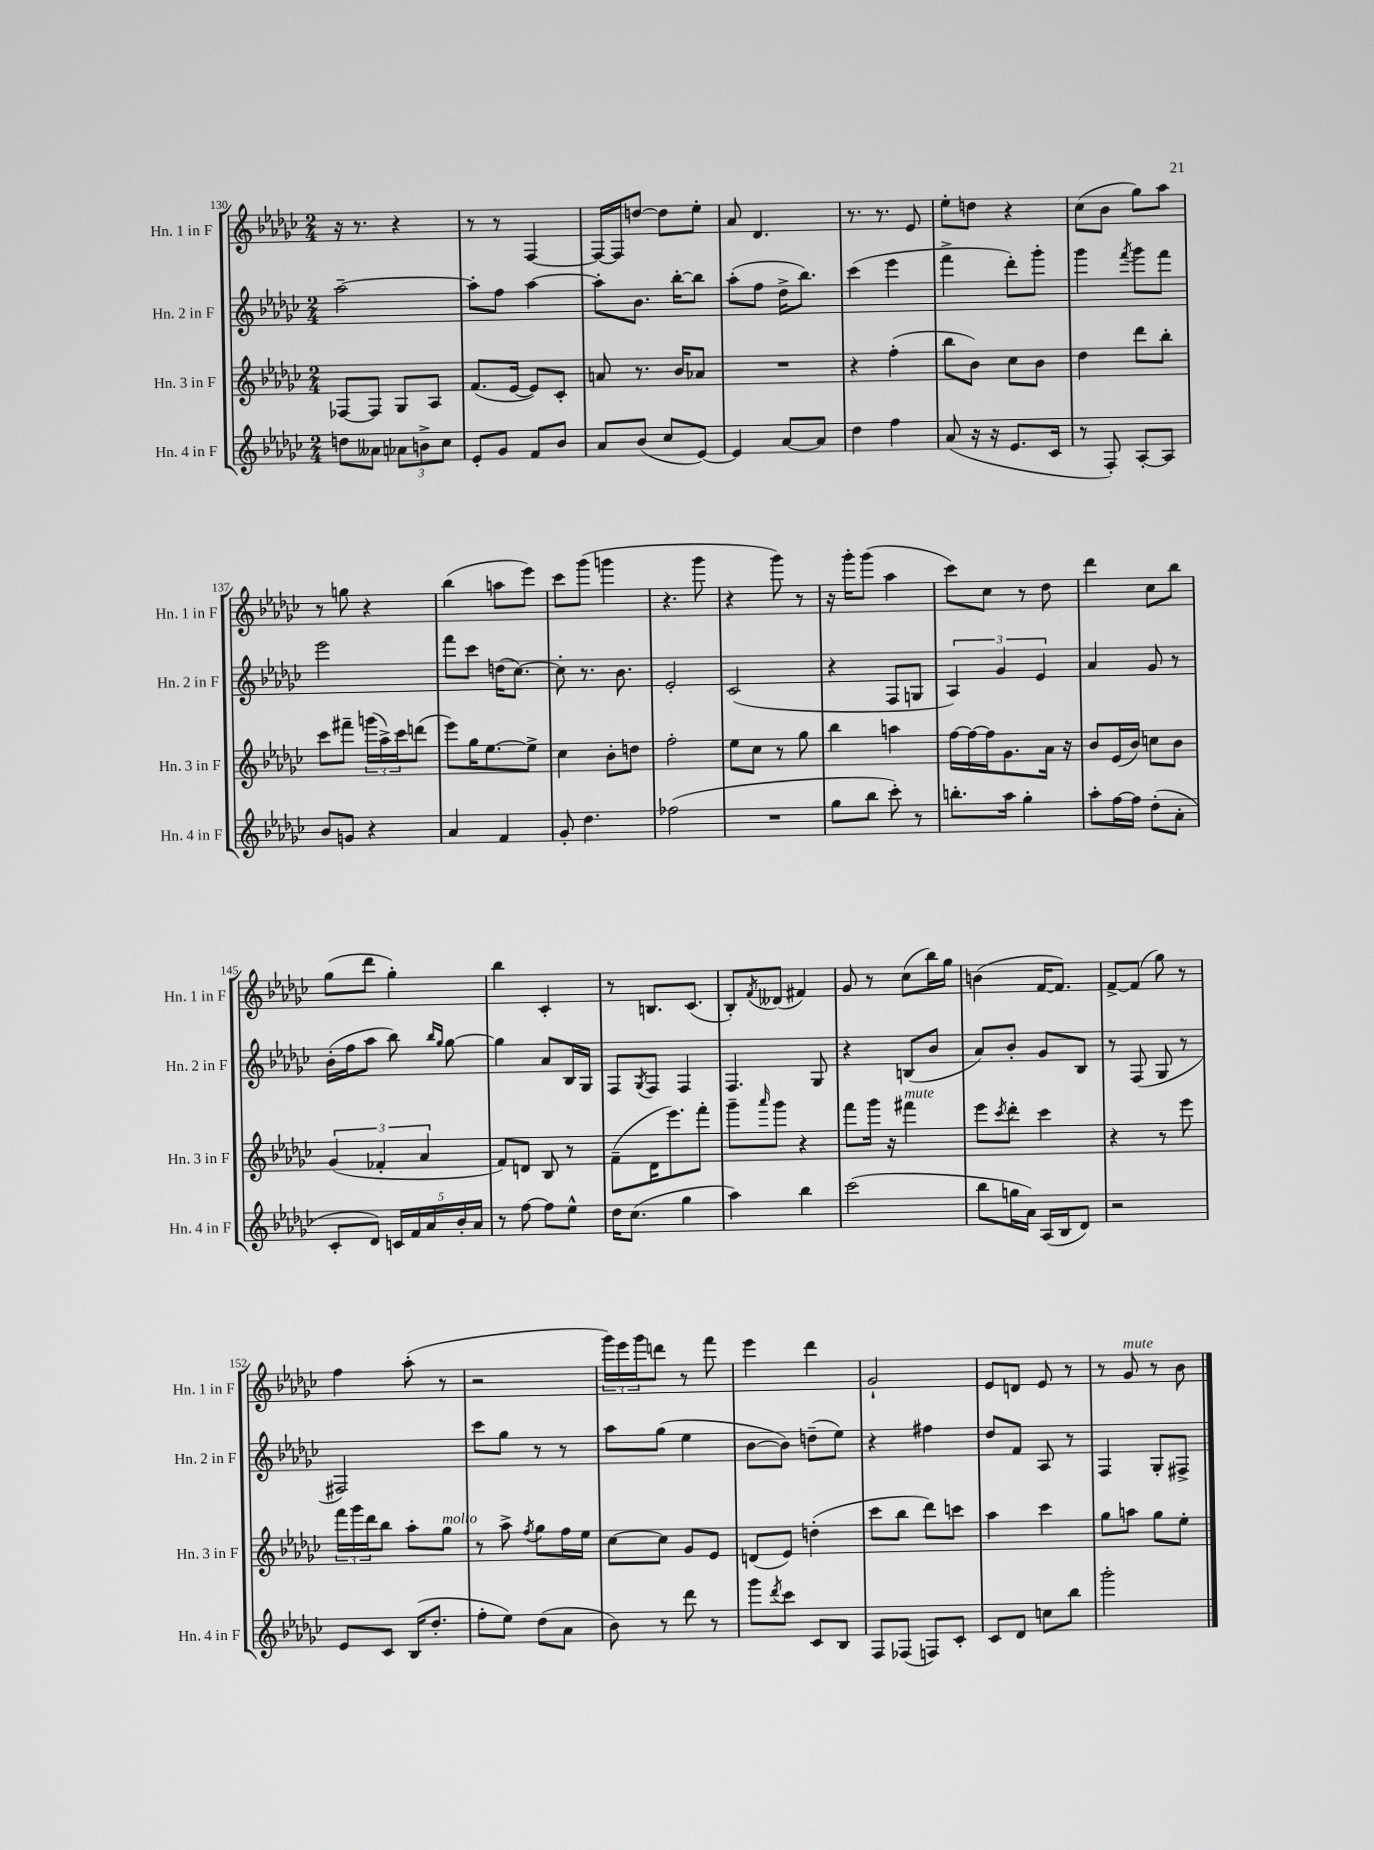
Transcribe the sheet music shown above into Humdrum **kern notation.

**kern	**kern	**kern	**kern
*staff4	*staff3	*staff2	*staff1
*clefG2	*clefG2	*clefG2	*clefG2
*k[b-e-a-d-g-c-]	*k[b-e-a-d-g-c-]	*k[b-e-a-d-g-c-]	*k[b-e-a-d-g-c-]
*M2/4	*M2/4	*M2/4	*M2/4
8dd	[8F-	[2aa-~	16r
.	.	.	8.r
8a--	8F-]	.	.
12a-	8G-	.	4r
12b^	.	.	.
.	8A-	.	.
12cc-	.	.	.
=	=	=	=
8e-'	(8.f	8aa-']	8r
8g-	.	8ff	8r
.	[16e-	.	.
8f	8e-])	[4aa-	[4F
8b-	8c-'	.	.
=	=	=	=
8a-	8a	8aa-']	16F_
.	.	.	16F]
(8b-	8.r	8.b-	[8dd
8cc-	.	.	8dd]
.	16b-	[16bb-'	.
[8e-)	8a-	8bb-]	8ee-'
=	=	=	=
4e-]	2r	(8aa-'	8a-
.	.	8ff	4.d-
[8a-	.	16dd-^	.
.	.	8.bb-)	.
8a-]	.	.	.
=	=	=	=
4dd-	4r	(4ccc-	8.r
.	.	.	8.r
4ff	(4ff'	4eee-	.
.	.	.	8e-
=	=	=	=
(8a-	8bb-	4fff^	8ee-'
16r	8b-)	.	8dd
16r	.	.	.
8.e-	8cc-	8ddd-')	4r
.	8b-	8ggg-'	.
16c-	.	.	.
=	=	=	=
8r	4dd-	4ggg-	(8cc-
8F')	.	.	8b-
.	.	8qfff	.
[8A-'	8ddd-	8ggg-	8gg-)
8A-]	8bb-'	8fff	8aa-
=	=	=	=
8b-	8ccc-	2eee-	8r
8g	8fff#~	.	8gg
4r	(24ggg	.	4r
.	24aa-^)	.	.
.	24ccc-	.	.
.	(8ddd	.	.
=	=	=	=
4a-	8eee-)	8fff	(4bb-
.	16gg-	8ccc-	.
.	[8.ee-	.	.
4f	.	(16dd	8aa
.	.	[8.cc-)	.
.	8ee-^]	.	8eee-)
=	=	=	=
8g-'	4cc-	8cc-']	8ccc-
4.dd-	.	8.r	(8ggg-
.	8b-'	.	4ggg
.	.	8.b-	.
.	8dd	.	.
=	=	=	=
(2ff-	2ff'	2e-'	4.r
.	.	.	8ggg-
=	=	=	=
2r	8ee-	(2c-	4r
.	8cc-	.	.
.	8r	.	8ggg-)
.	8gg-	.	8r
=	=	=	=
8gg-	4bb-	4r	16r
.	.	.	16ggg-'
8bb-	.	.	(8ggg-
8ccc-')	4aa	8F	4aa-
8r	.	8G	.
=	=	=	=
8.bb'	[16ff	6A-)	8ccc-)
.	16ff_	.	.
.	16ff]	.	8cc-
.	.	6g-	.
16aa-	8.g-	.	.
4gg-'	.	.	8r
.	.	6e-	.
.	16a-	.	8dd-
.	16r	.	.
=	=	=	=
8aa-'	8b-	4a-	4ddd-
[16ff	(16e-	.	.
16ff]	16b-)	.	.
(8dd-'	8cc	8g-	8cc-
8a-'	8b-	8r	8bb-
=	=	=	=
8c-'	(6g-	(16b-'	(8gg-
.	.	16ff	.
8d-)	.	8aa-	8ddd-
.	6f-'	.	.
20c	.	8bb-)	4gg-')
20f	.	.	.
.	6a-	.	.
20a-	.	.	.
.	.	16qqbb-	.
.	.	16qqgg-	.
.	.	[8gg-	.
20b-'	.	.	.
20a-	.	.	.
=	=	=	=
8r	8f)	4gg-]	4bb-
[8ff	8d	.	.
8ff]	8B-	8a-	4c-'
8ee-^^	8r	16B-	.
.	.	16G-	.
=	=	=	=
16dd-	(8f~	8F	8r
(8.cc-	.	.	.
.	.	8qG-	.
.	16d-	8F	8.B
.	8.eee-)	.	.
4gg-	.	4F	.
.	.	.	(8.c-
.	8fff'	.	.
=	=	=	=
4aa-)	8ggg-~	4.F	8B-')
.	16qqaaa-	.	8qf
.	8ggg-	.	(8d--
4bb-	4r	.	4f#)
.	.	8G-	.
=	=	=	=
(2ccc-	8fff	4r	8g-
.	16ggg-	.	8r
.	16r	.	.
.	4fff#	(8B	(8cc-
.	.	8b-	16bb-)
.	.	.	16gg-
=	=	=	=
8bb-	8eee-	8a-)	(4b
.	8qccc-	.	.
16gg	8ddd-'	8b-'	.
16a-)	.	.	.
(16A-	4ccc-	8g-	[16f
16B-	.	.	8.f])
8d-)	.	8B-	.
=	=	=	=
2r	4r	8r	[8f^
.	.	(8F	(8f]
.	8r	8G-	8gg-)
.	8eee-	8r	8r
=	=	=	=
8e-	24fff	2F#)	4ff
.	24ggg-	.	.
.	24ddd-	.	.
8c-	8bb-	.	.
(16B-	8aa-'	.	(8aa-'
8.dd-'	.	.	.
.	8gg-	.	8r
=	=	=	=
8ff'	8r	8ccc-	2r
8ee-)	8aa-^	8gg-	.
.	8qff	.	.
(8dd-	8gg-	8r	.
8a-	16ff	8r	.
.	16ee-	.	.
=	=	=	=
8b-)	[8cc-	8aa-	24ggg-)
.	.	.	24eee-
.	.	.	24ggg-
8r	8cc-]	(8gg-	8ddd
8ddd-	8g-	4ee-	8r
8r	8e-	.	8fff
=	=	=	=
8ggg-	(8d	[8b-	4eee-
8qddd-	.	.	.
8ccc-	8e-)	8b-])	.
8c-	(4dd'	(8dd~	4ddd-
8B-	.	8ee-)	.
=	=	=	=
8F	8ccc-	4r	2g-`
(8F-	8bb-	.	.
8F)	8ddd-)	4ff#	.
8c-'	8ccc	.	.
=	=	=	=
8c-	4aa-	8dd-	8e-
8d-	.	8f	8d
8cc	4ccc-	8A-	8e-
8bb-	.	8r	8r
=	=	=	=
2ggg-'	8gg-	4F	8r
.	8aa	.	8g-
.	8gg-	8G-'	8r
.	8ee-'	8F#^	8b-
==	==	==	==
*-	*-	*-	*-
